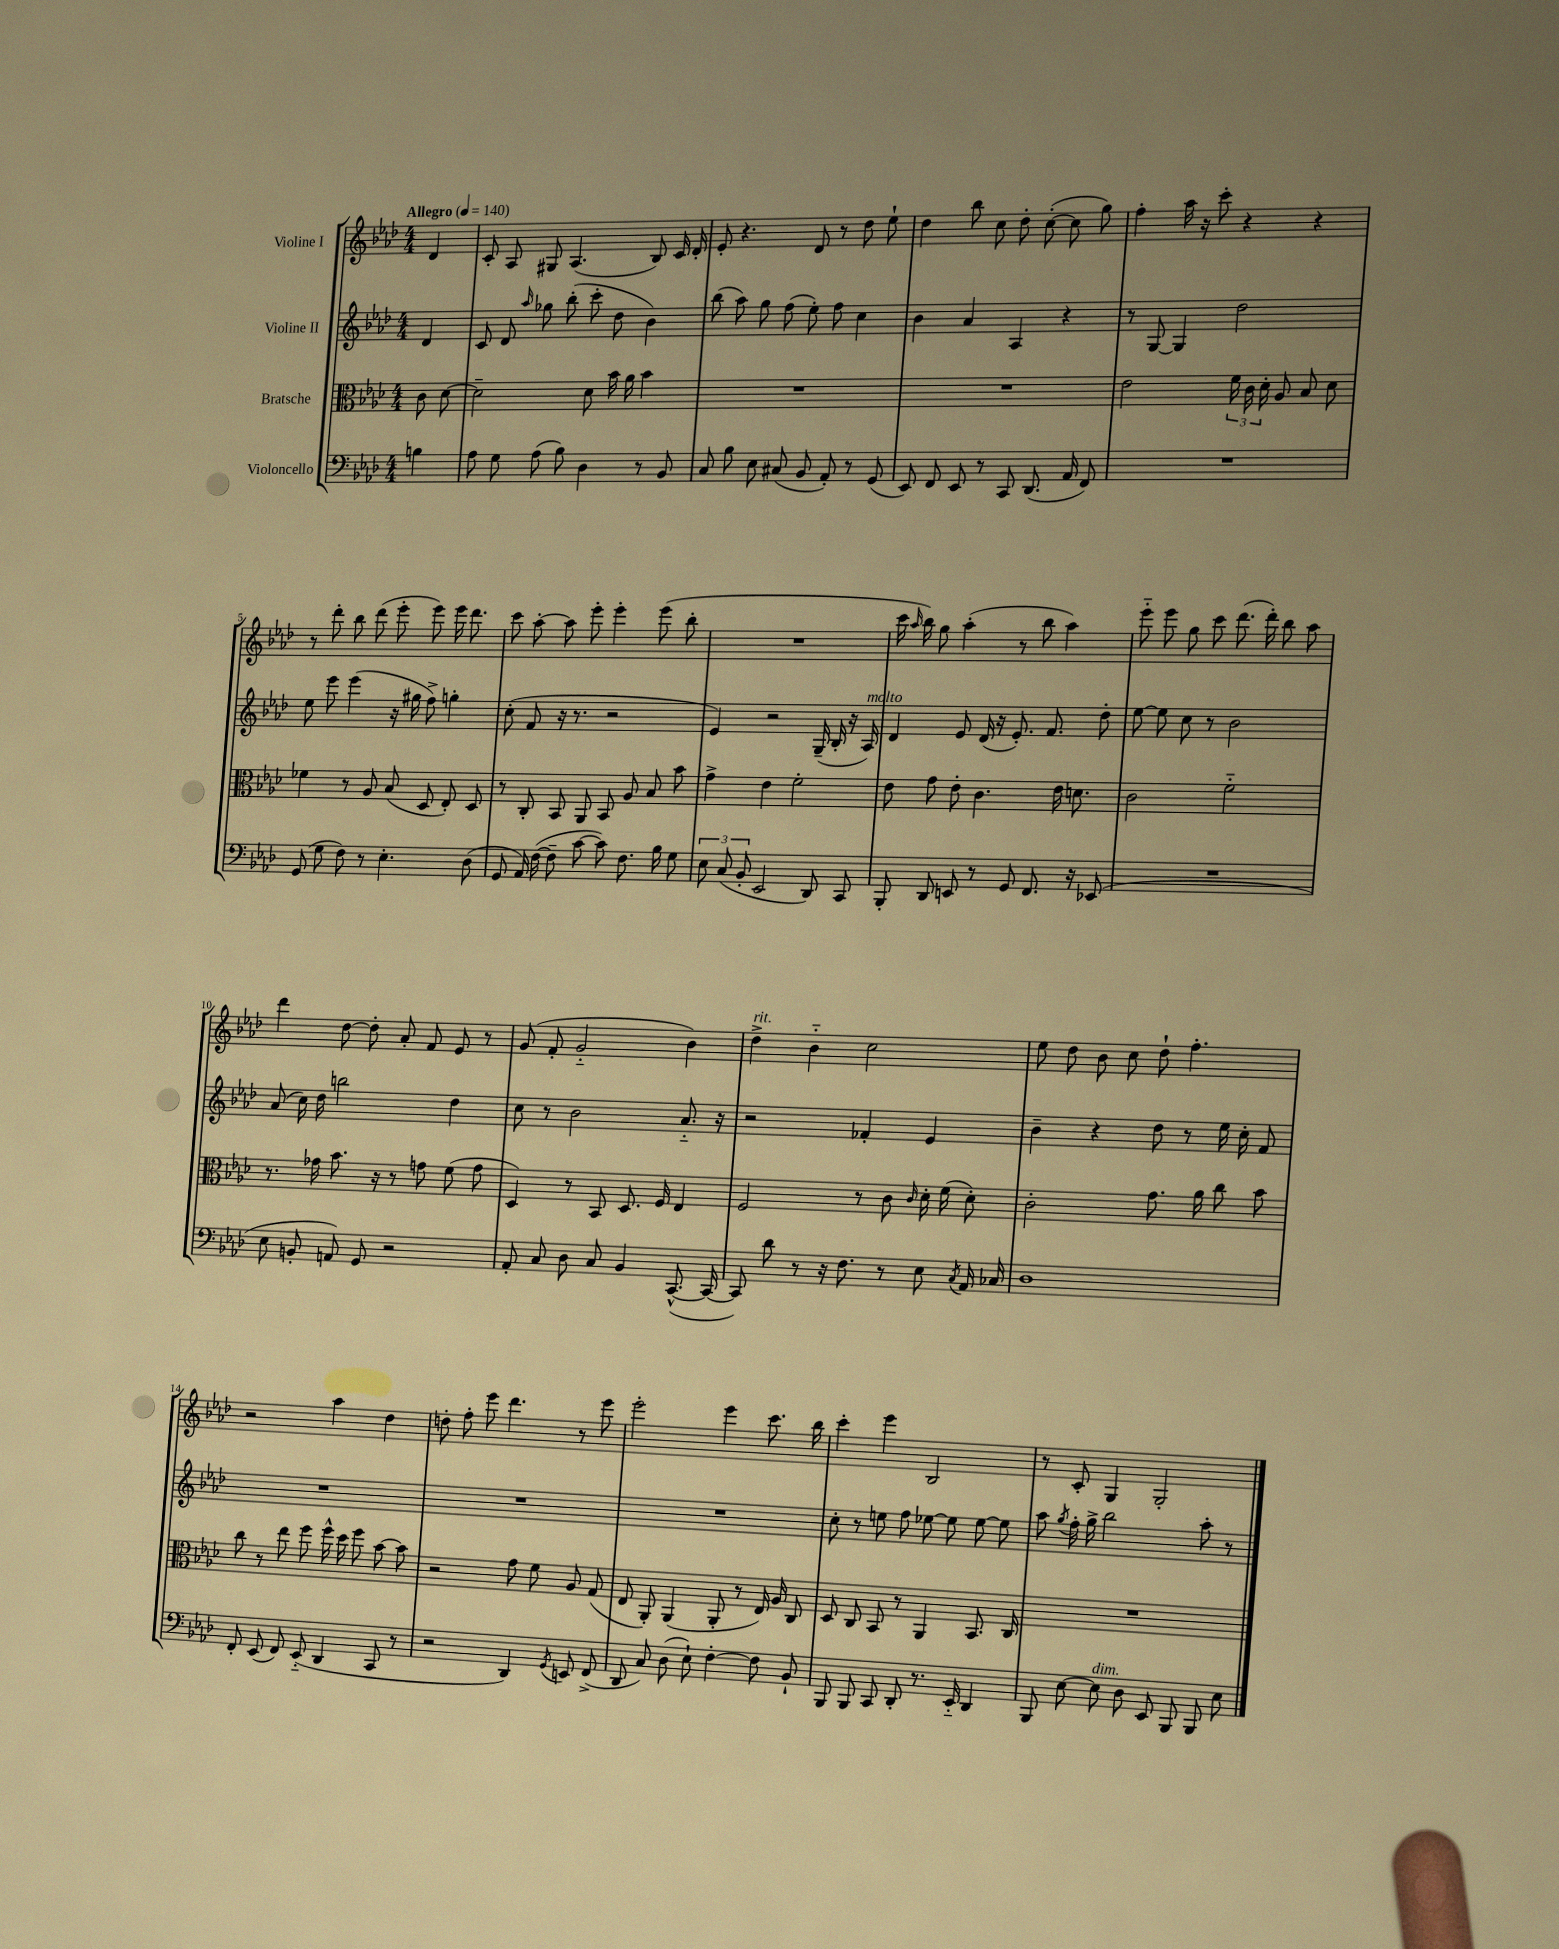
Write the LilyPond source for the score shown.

<<
\new StaffGroup <<
\new Staff = "s0" \with { instrumentName = "Violine I" } {
    \clef treble \key aes \major \numericTimeSignature \time 4/4 \partial 4 \tempo "Allegro" 4 = 140
    \autoBeamOff des'4 |
    c'8-. aes8 gis8 aes4.( bes8) c'16 des'16-. |
    ees'8-. r4. des'8 r8 des''8 ees''8-! |
    des''4 bes''8 c''8 des''8-. c''8~-.( c''8 g''8) |
    f''4-. aes''16 r16 c'''8-. r4 r4 |
    r8 des'''8-. bes''8 des'''8( ees'''8-. ees'''8) ees'''16 des'''8. |
    c'''8 aes''8~-. aes''8 ees'''8-. ees'''4-. ees'''8( bes''8-. |
    R1 |
    c'''16 \grace { aes''16 } bes''16) g''8 aes''4-.( r8 bes''8 aes''4) |
    ees'''8-_ ees'''8 g''8 c'''8 des'''8.( des'''16-.) bes''8 aes''8 |
    des'''4 des''8~ des''8-. aes'8-. f'8 ees'8 r8 |
    g'8( f'8-. g'2-_ bes'4) |
    des''4->^\markup { \italic "rit." } bes'4-_ c''2 |
    ees''8 des''8 bes'8 c''8 des''8-! f''4.-. |
    r2 aes''4 des''4 |
    d''8-. f''8-. ees'''8 des'''4. r8 ees'''8 |
    ees'''2-. ees'''4 c'''8. bes''16 |
    c'''4-. ees'''4 bes2 |
    r8 c'8-. g4 g2-. \bar "|." |
}
\new Staff = "s1" \with { instrumentName = "Violine II" } {
    \clef treble \key aes \major \numericTimeSignature \time 4/4 \partial 4
    \autoBeamOff des'4 |
    c'8 des'8 \grace { aes''16 } ges''8 bes''8-.( c'''8-. des''8 bes'4) |
    bes''8( aes''8) g''8 f''8( ees''8-.) f''8 c''4 |
    bes'4 aes'4 aes4 r4 |
    r8 g8~ g4 des''2 |
    ees''8 ees'''8 ees'''4( r16 gis''16 f''8->) g''4-. |
    c''8-.( f'8 r16 r8. r2 |
    ees'4) r2 g16--( bes16-. r16 aes16^\markup { \italic "molto" }) |
    des'4 ees'8 des'16( r16 ees'8.-.) f'8. des''8-. |
    ees''8~ ees''8 c''8 r8 bes'2 |
    aes'8( c''16) des''16 b''2 des''4 |
    c''8 r8 bes'2 aes'8.-_ r16 |
    r2 fes'4-. ees'4 |
    bes'4-- r4 des''8 r8 ees''16 c''16-. f'8 |
    R1 |
    R1 |
    R1 |
    c''8-. r8 e''8 f''8 ees''8~ ees''8 ees''8~ ees''8 |
    aes''8 \acciaccatura { g''8 } f''16-. g''16-> bes''2 aes''8-. r8 \bar "|." |
}
\new Staff = "s2" \with { instrumentName = "Bratsche" } {
    \clef alto \key aes \major \numericTimeSignature \time 4/4 \partial 4
    \autoBeamOff c'8 des'8~ |
    des'2-- des'8 bes'16 aes'16 bes'4 |
    R1 |
    R1 |
    ees'2 \tuplet 3/2 { f'16 c'16 des'16-. } aes8 bes8 des'8 |
    fes'4 r8 aes8 bes8( des8 ees8-.) des8 |
    r8 c8-. bes,8 aes,8 bes,8 aes8 bes8 bes'8 |
    g'4-> ees'4 f'2-. |
    ees'8 g'8 ees'8-. c'4. ees'16 d'8. |
    c'2 f'2-_ |
    r8. ges'16 bes'8. r16 r8 g'8 f'8( g'8 |
    des4) r8 bes,8 des8. f16 ees4 |
    f2 r8 c'8 \grace { c'16 } des'16-. f'16( des'8-.) |
    c'2-. g'8. aes'16 c''8 bes'8 |
    c''8 r8 ees''8 f''8 f''16-^ des''16 f''8 bes'8~ bes'8 |
    r2 g'8 f'8 aes8 g8( |
    ees8 aes,8-.) aes,4( aes,8-. r8 ees16) aes16 c8 |
    des8 c8 bes,8 r8 aes,4 bes,8. c16 |
    R1 \bar "|." |
}
\new Staff = "s3" \with { instrumentName = "Violoncello" } {
    \clef bass \key aes \major \numericTimeSignature \time 4/4 \partial 4
    \autoBeamOff b4 |
    aes8 g8 aes8( bes8) des4 r8 bes,8 |
    c8 bes8 ees8 cis8( bes,8 aes,8-.) r8 g,8( |
    ees,8) f,8 ees,8 r8 c,8 des,8.( aes,16 f,8) |
    R1 |
    g,8( g8 f8) r8 ees4.-. des8( |
    g,8 aes,16) f16~( f8-- c'8~ c'8) f8. bes16 g8 |
    \tuplet 3/2 { ees8 c8( bes,8-. } ees,2 des,8) c,8 |
    bes,,8-. des,8 e,8 r8 g,8 f,8. r16 ees,8( |
    R1 |
    ees8 b,8-. a,8) g,8 r2 |
    aes,8-. c8 des8 c8 bes,4 c,8.~-^( c,16~ |
    c,8) des'8 r8 r16 f8. r8 ees8 \acciaccatura { c8 } aes,16 ces16 |
    des1 |
    f,8-. ees,8( f,8) ees,8-_( des,4 c,8 r8 |
    r2 des,4) \acciaccatura { g,8 } e,8 f,8->( |
    des,8 c8) des8( ees8-!) f4~-. f8 bes,8-! |
    bes,,8 bes,,8 c,8 des,8-. r8. ees,16-_ des,4 |
    bes,,8 ees8~ ees8^\markup { \italic "dim." } des8 ees,8 bes,,8 bes,,8 ees8 \bar "|." |
}
>>
>>
